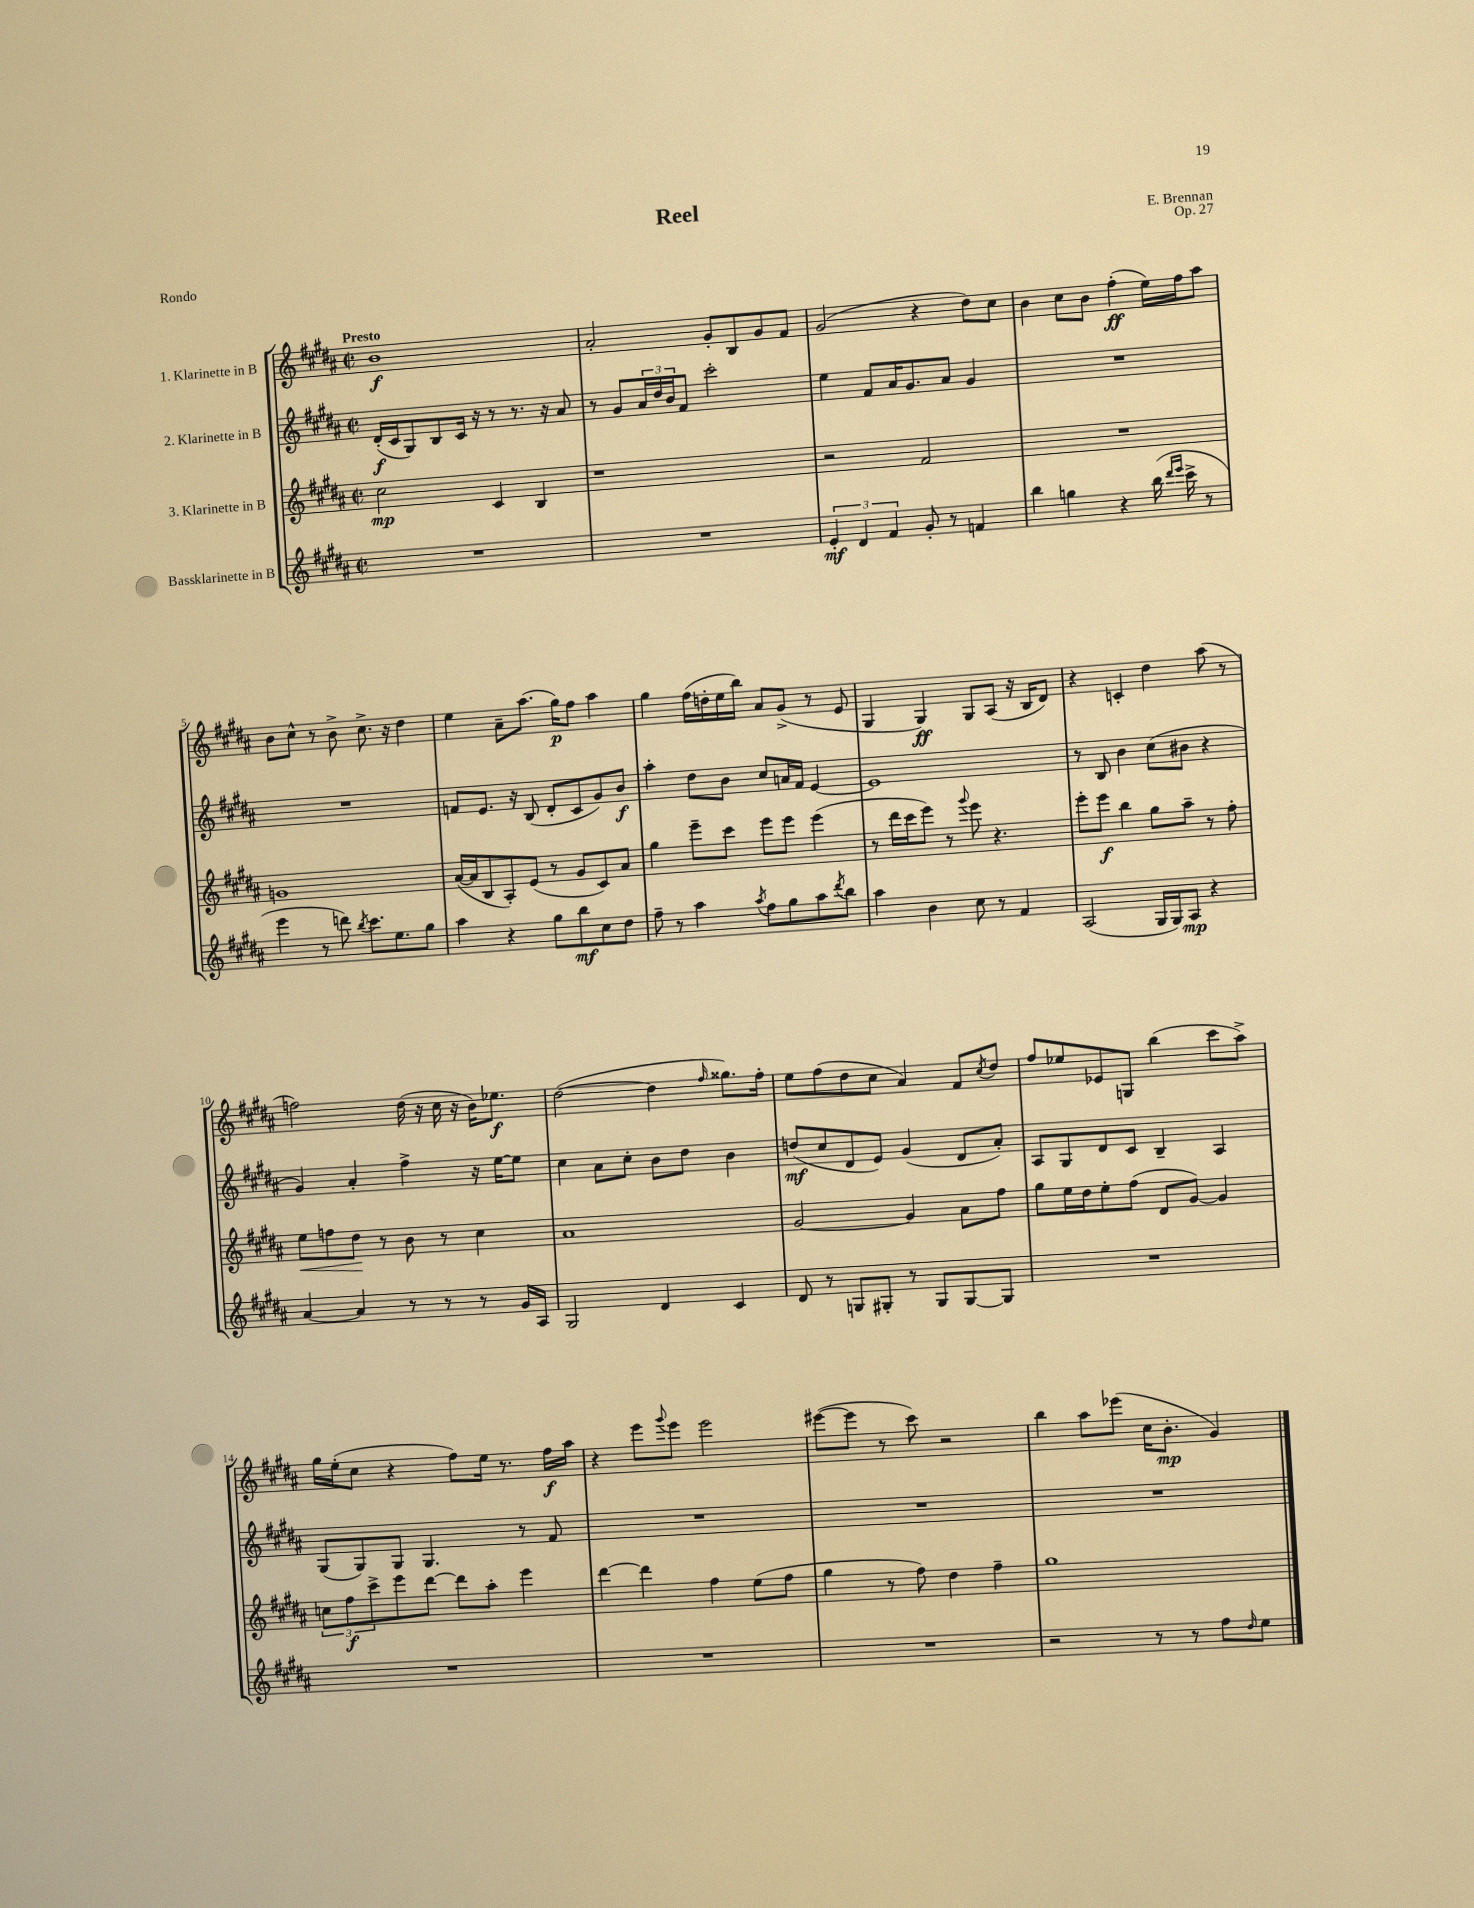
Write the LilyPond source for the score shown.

\header { title = "Reel" composer = "E. Brennan" opus = "Op. 27" piece = "Rondo" }
<<
\new StaffGroup <<
\new Staff = "s0" \with { instrumentName = "1. Klarinette in B" } {
    \clef treble \key b \major \defaultTimeSignature \time 2/2 \tempo "Presto"
    b'1\f |
    ais'2-. gis'8-. b8 gis'8 fis'8 |
    gis'2( r4 dis''8) cis''8 |
    b'4 cis''8 b'8 fis''4-.\ff( e''16) fis''16 ais''8 |
    b'8 cis''8-^ r8 b'8-> cis''8.-> r16 dis''4 |
    e''4 ais'8-- ais''8.( gis''16\p) fis''8 ais''4 |
    gis''4 fis''16( d''16-. e''16 b''16) ais'8 gis'8->( r8 e'8 |
    gis4 gis4\ff) gis8 ais8( r16 b16 dis'8) |
    r4 c'4-. dis''4 ais''8( r8 |
    f''2) dis''16( r16 cis''16 r16 b'16) ees''8.\f |
    dis''2~( dis''4 \grace { fis''16 } gisis''8.) fis''16-. |
    e''8 fis''8( dis''8 cis''8 ais'4) fis'8 \acciaccatura { cis''8 } dis''8 |
    fis''8 ees''8 ees'8 g8 b''4( cis'''8 ais''8->) |
    gis''16 e''16-.( cis''8 r4 fis''8) e''16 r8. fis''16\f ais''16 |
    r4 e'''8 \appoggiatura { gis'''8 } e'''8 e'''2 |
    eis'''8~( eis'''8 r8 cis'''8) r2 |
    b''4 ais''8 ees'''8( cis''16 b'8.-.\mp gis'4) \bar "|." |
}
\new Staff = "s1" \with { instrumentName = "2. Klarinette in B" } {
    \clef treble \key b \major \defaultTimeSignature \time 2/2
    dis'16-.\f( cis'16 gis8) b8 cis'16 r16 r8 r8. r16 ais'8 |
    r8 gis'8 \tuplet 3/2 { ais'16 dis''16 b'16 } fis'8 cis'''2-. |
    e''4 fis'8 ais'16 gis'8. ais'8 gis'4 |
    R1 |
    R1 |
    f'8 e'8. r16 b8( dis'8-. cis'8 gis'8) b'8\f |
    ais''4-. dis''8 b'8 cis''8 a'16 fis'16 e'4~ |
    e'1 |
    r8 b8 b'4 cis''8( bis'8 r4 |
    gis'4) ais'4-. fis''4-> r16 e''16~ e''8 |
    cis''4 ais'8 cis''8-. b'8 dis''8 b'4 |
    d''8\mf( cis''8 dis'8 e'8) gis'4( dis'8 ais'8-.) |
    ais8 gis8 dis'8 cis'8 b4-- ais4 |
    gis8( gis8) gis8 gis4. r8 fis'8 |
    R1 |
    R1 |
    R1 \bar "|." |
}
\new Staff = "s2" \with { instrumentName = "3. Klarinette in B" } {
    \clef treble \key b \major \defaultTimeSignature \time 2/2
    cis''2\mp cis'4 b4 |
    r1 |
    r2 fis'2 |
    R1 |
    g'1 |
    ais'16~( ais'16 b8 ais8-.) e'8( r8 gis'8 cis'8) ais'8 |
    gis''4 e'''8-- cis'''8 e'''8 e'''8 e'''4( |
    r8 dis'''16 cis'''16 e'''8) r8 \appoggiatura { gis'''8 } e'''8 r4. |
    e'''8-. e'''8\f b''4 gis''8 ais''8-- r8 fis''8-. |
    e''8\< f''8 dis''8\! r8 b'8 r8 cis''4 |
    ais'1 |
    gis'2~ gis'4 ais'8 fis''8 |
    gis''8 e''16 dis''16 e''8-. fis''8( dis'8 gis'8~) gis'4 |
    \tuplet 3/2 { c''8 fis''8\f cis'''8-> } e'''8 dis'''8~ dis'''8 ais''8-. e'''4 |
    dis'''4~ dis'''4 fis''4 e''8( fis''8 |
    gis''4 r8 fis''8) dis''4 fis''4-- |
    gis''1 \bar "|." |
}
\new Staff = "s3" \with { instrumentName = "Bassklarinette in B" } {
    \clef treble \key b \major \defaultTimeSignature \time 2/2
    R1 |
    R1 |
    \tuplet 3/2 { e'4-.\mf dis'4 fis'4 } gis'8-. r8 f'4 |
    b''4 g''4 r4 b''16( \grace { dis'''16 e'''16 } cis'''16-> r8 |
    e'''4 r8 d'''8) \acciaccatura { b''8 } cis'''8. e''8. gis''8 |
    ais''4 r4 gis''8 b''8\mf cis''8 dis''8 |
    fis''8-- r8 ais''4 \acciaccatura { ais''8 } fis''8 gis''8 ais''8 \acciaccatura { dis'''8 } b''8 |
    ais''4 b'4 cis''8 r8 fis'4 |
    ais2( gis16 gis16) ais8\mp r4 |
    ais'4~ ais'4 r8 r8 r8 gis'16 ais16 |
    gis2 dis'4 cis'4 |
    dis'8 r8 g8 gis8-. r8 gis8 gis8~ gis8 |
    R1 |
    R1 |
    R1 |
    R1 |
    r2 r8 r8 fis''8 \grace { dis''16 } e''8 \bar "|." |
}
>>
>>
